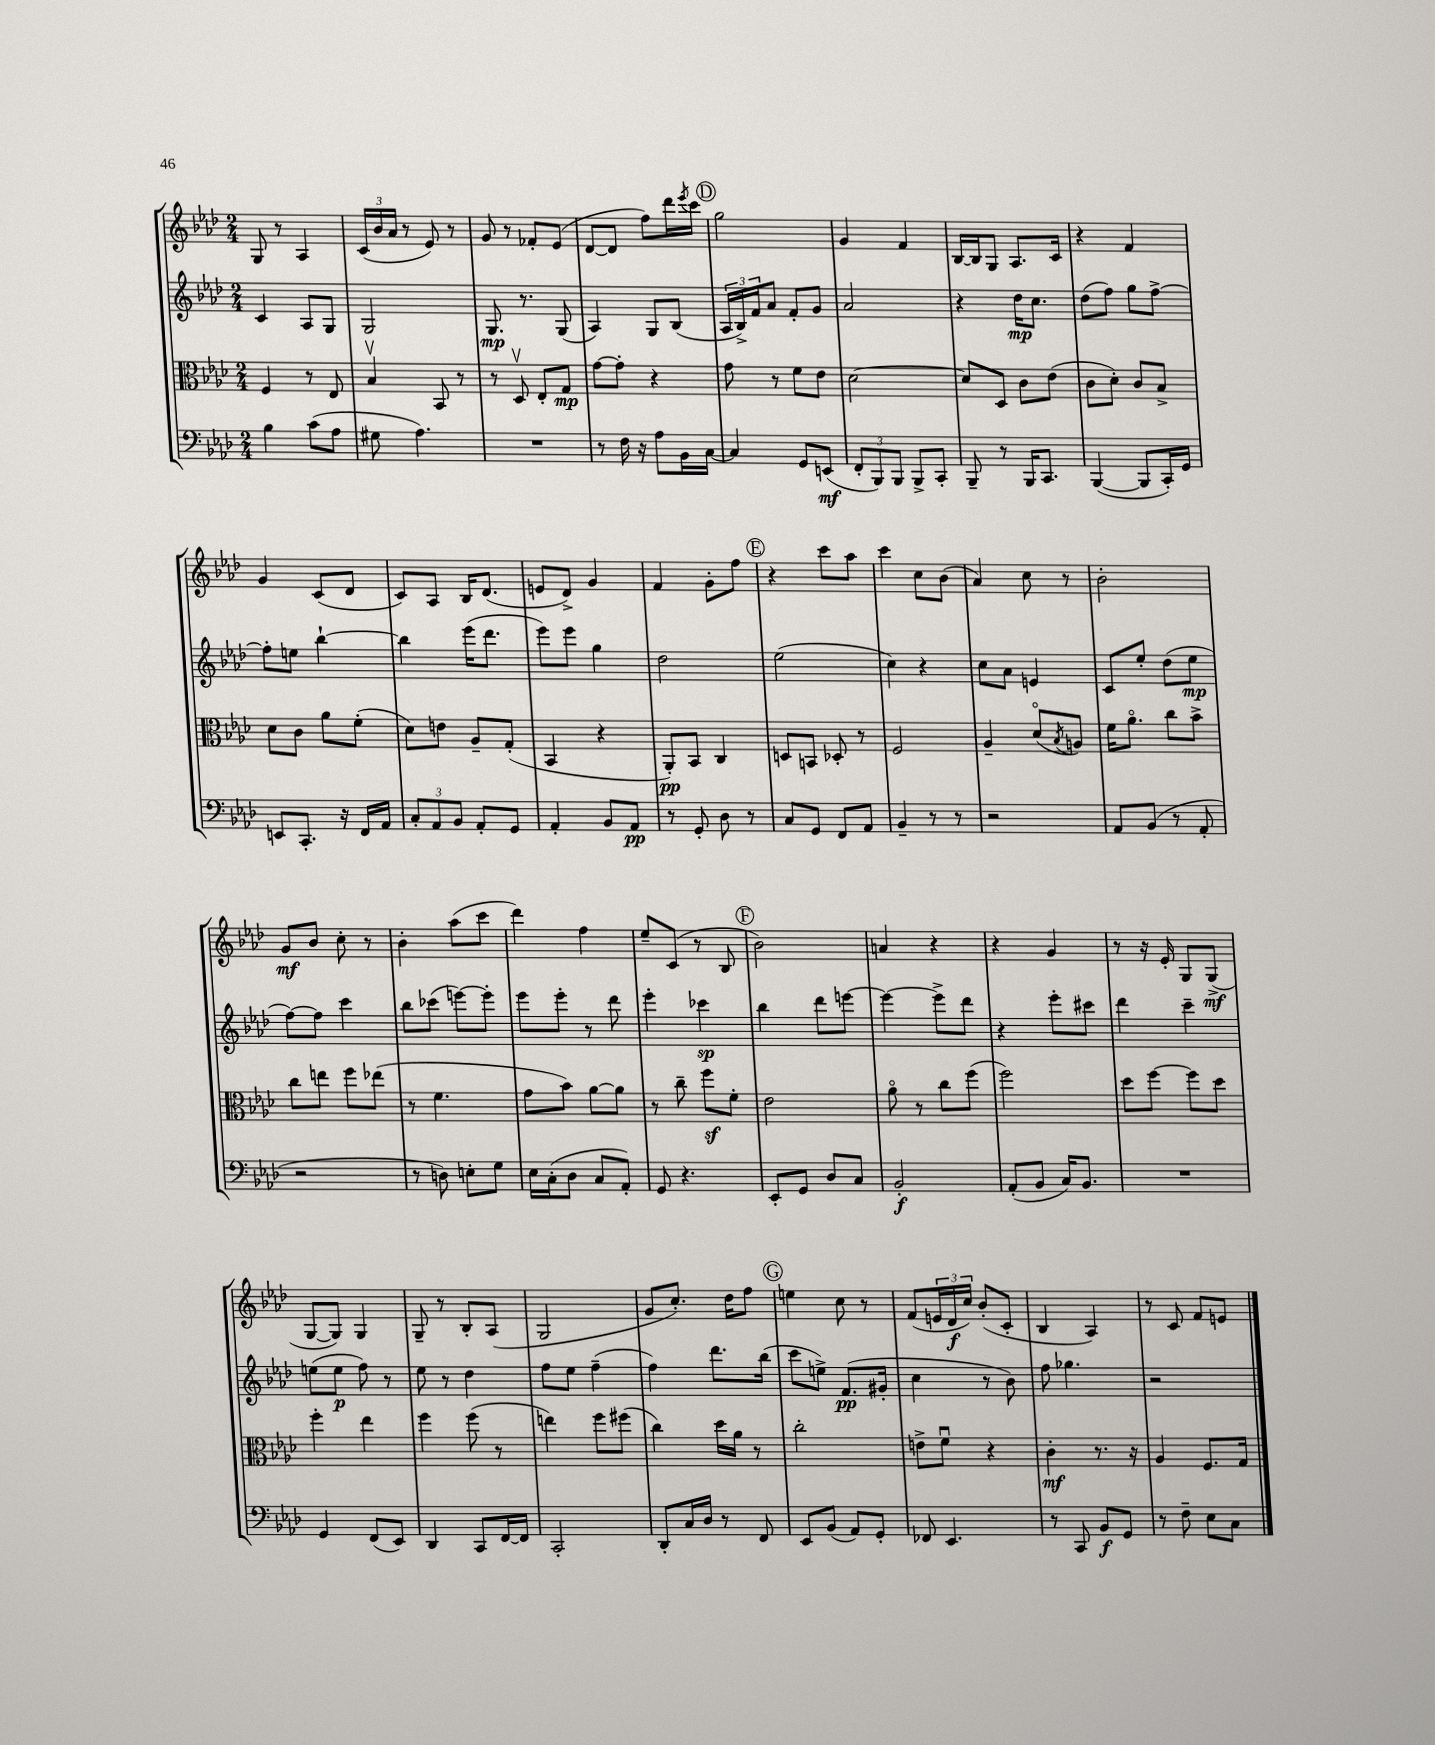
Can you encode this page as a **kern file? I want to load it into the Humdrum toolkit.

**kern	**kern	**kern	**kern
*staff4	*staff3	*staff2	*staff1
*clefF4	*clefC3	*clefG2	*clefG2
*k[b-e-a-d-]	*k[b-e-a-d-]	*k[b-e-a-d-]	*k[b-e-a-d-]
*M2/4	*M2/4	*M2/4	*M2/4
4B-\	4F/	4c/	8G/
.	.	.	8r
(8c\L	8r	8A-/L	4A-/
8A-\J	8E-/	8G/J	.
=	=	=	=
8G#\	4B-v/	2G/	(24c/LL
.	.	.	24b-/
.	.	.	24a-/JJ
4.A-\)	.	.	8r
.	8BB-/	.	8e-/)
.	8r	.	8r
=	=	=	=
2r	8r	8.G/	8g/
.	8D-v/	.	8r
.	.	8.r	.
.	8E-'/L	.	8f-'/L
.	8G/J	(8G/	(8e-/J
=	=	=	=
8r	[8g\L	4A-/)	[8d-/L
16F\	8g'\]J	.	8d-/]J
16r	.	.	.
8A-\L	4r	8G/L	8ff\L)
16BB-\L	.	(8B-/J	16ddd-\L
.	.	.	8qeee-/
[16C\JJ	.	.	16ccc\JJ
=	=	=	=
4C/]	8g\	24A-/LL	2gg\
.	.	24B-^/)	.
.	.	24f/J	.
.	8r	8a-/J	.
8GG/L	8f\L	8f'/L	.
(8EE/J	8e-\J	8g/J	.
=	=	=	=
12FF'/L	[2d-\	2a-/	4g/
12BBB-/)	.	.	.
12BBB-/J	.	.	.
8BBB-^/L	.	.	4f/
8CC'/J	.	.	.
=	=	=	=
8BBB-~/	8d-/]L	4r	[16B-/LL
.	.	.	16B-/]J
8r	8D-/J	.	8G/J
16BBB-/LK	8c\L	16dd-\LK	8.A-/L
8.CC/J	.	8.cc\J	.
.	(8e-\J	.	.
.	.	.	16c/Jk
=	=	=	=
([4BBB-/	8c\L	(8dd-\L	4r
.	8d-'\J)	8ff\J)	.
8BBB-/]L	8c/L	8gg\L	4f/
16CC'/L)	8B-^/J	[8ff^\J	.
16GG/JJ	.	.	.
=	=	=	=
8EE/L	8d-\L	8ff'\]L	4g/
8.CC'/J	8c\J	8ee\J	.
.	8a-\L	[4bb-`\	(8c/L
16r	.	.	.
16FF/LL	(8f'\J	.	8d-/J
16AA-/JJ	.	.	.
=	=	=	=
12C'/L	8d-\L)	4bb-\]	8c/L)
12AA-/	.	.	.
.	8e\J	.	8A-/J
12BB-/J	.	.	.
8AA-'/L	8A-~/L	(16eee-\LK	16B-/LK
.	.	8.ddd-\J	(8.d-/J
8GG/J	(8G'/J	.	.
=	=	=	=
4AA-'/	4BB-/	8eee-\L)	8e/L
.	.	8eee-\J	8d-^/J)
8BB-/L	4r	4gg\	4g/
8AA-/J	.	.	.
=	=	=	=
8r	8AA-'/L)	2dd-\	4f/
8GG'/	8BB-/J	.	.
8D-\	4C/	.	8g'\L
8r	.	.	8ff\J
=	=	=	=
8C/L	8D/L	(2ee-\	4r
8GG/J	8BB/J	.	.
8FF/L	8D-'/	.	8ccc\L
8AA-/J	8r	.	8aa-\J
=	=	=	=
4BB-~/	2F/	4cc\)	4ccc\
8r	.	4r	8cc\L
8r	.	.	(8b-\J
=	=	=	=
2r	4A-~/	8cc\L	4a-/)
.	.	8a-\J	.
.	(8d-o/L	4e/	8cc\
.	8qB-/	.	.
.	8A/J)	.	8r
=	=	=	=
8AA-/L	16f\LK	8c/L	2b-'\
.	8.a-o\J	.	.
(8BB-/J	.	8ee-'/J	.
8r	8cc\L	(8dd-\L	.
8AA-'/	8b-^\J	8ee-\J	.
=	=	=	=
2r	8cc\L	[8ff\L)	8g/L
.	8ee\J	8ff\]J	8b-/J
.	8ff\L	4ccc\	8cc'\
.	(8ee-\J	.	8r
=	=	=	=
8r	8r	8bb-\L	4b-'\
8D\)	4.f\	(8ccc-\J	.
8E'\L	.	[8eee\L)	(8aa-\L
8G\J	.	8eee'\]J	8ccc\J
=	=	=	=
16E-\LL	8g\L	8eee-\L	4ddd-\)
(16C'\J	.	.	.
8D-\J	8b-\J)	8eee-'\J	.
8C/L	[8a-\L	8r	4ff\
8AA-'/J)	8a-\]J	8ddd-\	.
=	=	=	=
8GG/	8r	4eee-'\	8ee-~/L
4.r	8cc~\	.	(8c/J
.	8ff\L	4ccc-\	8r
.	8f'\J	.	8B-/
=	=	=	=
8EE-'/L	2e-\	4bb-\	2b-\)
8GG/J	.	.	.
8D-/L	.	8ddd-\L	.
8C/J	.	[8eee\J	.
=	=	=	=
2BB-'/	8a-o\	4eee\_	4a/
.	8r	.	.
.	8cc\L	8eee^\]L	4r
.	(8ff\J	8ddd-\J	.
=	=	=	=
(8AA-'/L	2ff\)	4r	4r
8BB-/J	.	.	.
16C/LK)	.	8eee-'\L	4g/
8.BB-/J	.	.	.
.	.	8ccc#\J	.
=	=	=	=
2r	8dd-\L	4ddd-\	8r
.	[8ff\J	.	16r
.	.	.	16e-'/
.	8ff\]L	4ccc~\	8G/L
.	8dd-\J	.	(8G^/J
=	=	=	=
4GG/	4ff'\	(8ee\L	[8G/L
.	.	8ee\J	8G/]J)
(8FF/L	4ee-\	8ff\)	4G/
8EE-/J)	.	8r	.
=	=	=	=
4DD-/	4ff\	8ee-\	8G~/
.	.	8r	8r
8CC/L	(8ff\	4dd-\	8B-'/L
[16FF/L	8r	.	(8A-/J
16FF/]JJ	.	.	.
=	=	=	=
2CC'/	4ee\)	8ff\L	2G/
.	.	8ee-\J	.
.	8ff\L	(4ff~\	.
.	(8ff#\J	.	.
=	=	=	=
8DD-'/L	4cc\)	4ff\)	8g/L
16C/L	.	.	8.cc'/J)
16D-/JJ	.	.	.
8r	16dd-\LL	8.ddd-\L	.
.	16a-\JJ	.	16dd-\LK
8FF/	8r	.	8ff\J
.	.	(16bb-\Jk	.
=	=	=	=
8EE-/L	2cc'\	8ccc\L	4ee\
(8BB-/J	.	8ee^\J)	.
8AA-/L)	.	(8.f/L	8cc\
8GG'/J	.	.	8r
.	.	16g#'/Jk	.
=	=	=	=
8FF-/	8e^\L	4cc\	(8f/L
4.EE-/	8fu\J	.	24e/L
.	.	.	24d-/
.	.	.	24cc/JJ)
.	4r	8r	(8b-'/L
.	.	8b-\)	8c'/J
=	=	=	=
8r	4c'\	8ff\	4B-/
8CC/	.	4.gg-\	.
8BB-/L	8.r	.	4A-/)
8GG/J	.	.	.
.	16r	.	.
=	=	=	=
8r	4A-/	2r	8r
8F~\	.	.	8c/
8E-\L	8.F/L	.	8f/L
8C\J	.	.	8e/J
.	16G/Jk	.	.
==	==	==	==
*-	*-	*-	*-
